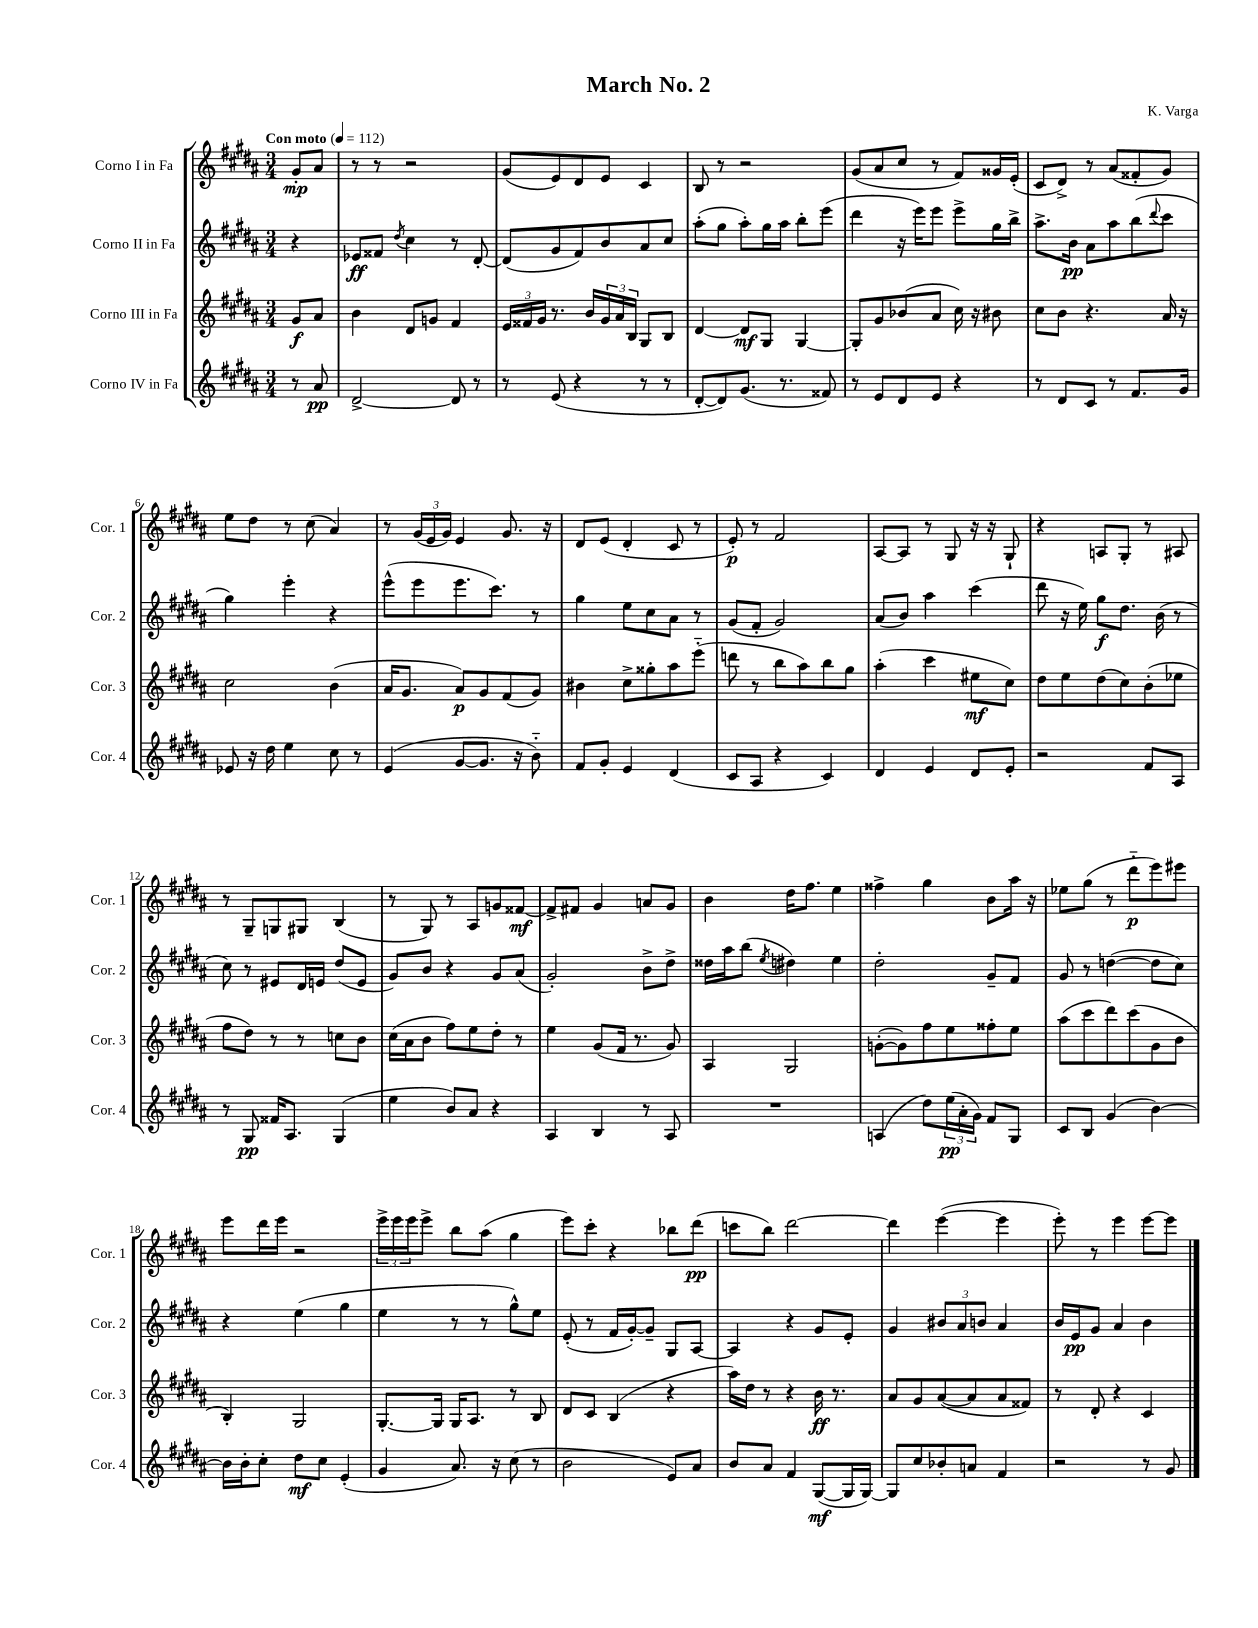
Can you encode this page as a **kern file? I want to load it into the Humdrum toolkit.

**kern	**kern	**kern	**kern
*staff4	*staff3	*staff2	*staff1
*clefG2	*clefG2	*clefG2	*clefG2
*k[f#c#g#d#a#]	*k[f#c#g#d#a#]	*k[f#c#g#d#a#]	*k[f#c#g#d#a#]
*M3/4	*M3/4	*M3/4	*M3/4
*MM112	*MM112	*MM112	*MM112
8r	8g#	4r	8g#'
8a#	8a#	.	8a#
=	=	=	=
[2d#^	4b	8e-	8r
.	.	8f##	8r
.	.	8qdd#	.
.	8d#	4cc#	2r
.	8g	.	.
8d#]	4f#	8r	.
8r	.	[8d#'	.
=	=	=	=
8r	24e	(8d#]	(8g#
.	24f##	.	.
.	24g#	.	.
(8e	8.r	8g#	8e)
4r	.	8f#)	8d#
.	16b	.	.
.	24g#	8b	8e
.	24a#	.	.
.	24B	.	.
8r	8G#	8a#	4c#
8r	8B	8cc#	.
=	=	=	=
[8d#'	[4d#	(8aa#'	8B
8d#])	.	8gg#	8r
(8.g#	8d#]	8aa#')	2r
.	8G#	16gg#	.
8.r	.	16aa#	.
.	[4G#	8bb'	.
8f##)	.	(8eee	.
=	=	=	=
8r	8G#']	4ddd#	(8g#
8e	8g#	.	8a#
8d#	(8b-	16r	8cc#
.	.	16eee)	.
8e	8a#	8eee	8r
4r	16cc#)	8eee^	8f#)
.	16r	.	.
.	8b#	16gg#	16g##
.	.	16bb^	(16e'
=	=	=	=
8r	8cc#	8.aa#^	8c#
8d#	8b	.	8d#^)
.	.	16b	.
8c#	4.r	8a#	8r
8r	.	8aa#	(8a#
8.f#	.	(8bb	8f##'
.	.	8qqddd#	.
.	16a#	8ccc#	8g#)
16g#	16r	.	.
=	=	=	=
8e-	2cc#	4gg#)	8ee
16r	.	.	8dd#
16dd#	.	.	.
4ee	.	4eee'	8r
.	.	.	(8cc#
8cc#	(4b	4r	4a#)
8r	.	.	.
=	=	=	=
(4e	16a#	(8eee^^	8r
.	8.g#	.	.
.	.	8eee	(24g#
.	.	.	24e
.	.	.	24g#)
[8g#	8a#)	8.eee	4e
8.g#]	8g#	.	.
.	.	8.ccc#)	.
.	(8f#	.	8.g#
16r	.	.	.
8b'~)	8g#)	8r	.
.	.	.	16r
=	=	=	=
8f#	4b#	4gg#	8d#
8g#'	.	.	(8e
4e	8cc#^	8ee	4d#'
.	8gg##'	8cc#	.
(4d#	8aa#	8a#	8c#
.	(8eee'~	8r	8r
=	=	=	=
8c#	8ddd	(8g#	8e')
8A#	8r	8f#'	8r
4r	8bb	2g#)	2f#
.	8aa#)	.	.
4c#)	8bb	.	.
.	8gg#	.	.
=	=	=	=
4d#	(4aa#'	(8a#	[8A#
.	.	8b)	8A#]
4e	4ccc#	4aa#	8r
.	.	.	8G#
8d#	8ee#	(4ccc#	16r
.	.	.	16r
8e'	8cc#)	.	8G#`
=	=	=	=
2r	8dd#	8ddd#	4r
.	8ee	16r	.
.	.	16ee)	.
.	(8dd#	8gg#	8A
.	8cc#)	8.dd#	8G#'
8f#	(8b'	.	8r
.	.	(16b	.
8A#	8ee-	8r	8A#
=	=	=	=
8r	8ff#	8cc#)	8r
8G#	8dd#)	8r	8G#~
16f##	8r	8e#	8G
8.A#	.	.	.
.	8r	16d#	8G#
.	.	16e	.
(4G#	8cc	(8dd#	(4B
.	8b	8e	.
=	=	=	=
4ee	(16cc#	8g#)	8r
.	16a#	.	.
.	8b	8b	8G#)
8b)	8ff#)	4r	8r
8a#	8ee	.	8A#
4r	8dd#'	8g#	8g
.	8r	(8a#	[8f##
=	=	=	=
4A#	4ee	2g#')	8f##^]
.	.	.	8f#
4B	(8g#	.	4g#
.	16f#	.	.
.	8.r	.	.
8r	.	8b^	8a
8A#	8g#)	8dd#^	8g#
=	=	=	=
2.r	4A#	16dd##	4b
.	.	16aa#	.
.	.	(8bb	.
.	.	8qee	.
.	2G#	4dd#)	16dd#
.	.	.	8.ff#
.	.	4ee	4ee
=	=	=	=
(4A	([8g'	2dd#'	4ff##^
.	8g])	.	.
8dd#)	8ff#	.	4gg#
(24ee	8ee	.	.
24a#'	.	.	.
24g#)	.	.	.
8f#	8ff##'	8g#~	8b
8G#	8ee	8f#	16aa#
.	.	.	16r
=	=	=	=
8c#	(8aa#	8g#	8ee-
8B	8ccc#	8r	(8gg#
(4g#	8ddd#)	([4dd	8r
.	(8ccc#	.	8ddd#'~
[4b)	8g#	8dd]	8eee)
.	8b	8cc#)	8eee#
=	=	=	=
16b]	4B')	4r	8eee
16b'	.	.	.
8cc#'	.	.	16ddd#
.	.	.	16eee
8dd#	2G#	(4ee	2r
8cc#	.	.	.
(4e'	.	4gg#	.
=	=	=	=
4g#	[8.G#'	4ee	24eee^
.	.	.	24eee
.	.	.	24eee
.	.	.	8eee^
.	16G#]	.	.
8.a#)	16G#	8r	8bb
.	8.A#	.	.
.	.	8r	(8aa#
16r	.	.	.
(8cc#	8r	8gg#^^)	4gg#
8r	8B	8ee	.
=	=	=	=
2b	8d#	(8e'	8eee)
.	8c#	8r	8ccc#'
.	(4B	16f#	4r
.	.	[16g#')	.
.	.	8g#~]	.
8e)	4r	8G#	8bb-
8a#	.	[8A#	(8ddd#
=	=	=	=
8b	16aa#)	4A#]	8ccc
.	16dd#	.	.
8a#	8r	.	8bb)
4f#	4r	4r	[2ddd#
([8G#	16b	8g#	.
.	8.r	.	.
16G#]	.	8e'	.
[16G#)	.	.	.
=	=	=	=
8G#]	8a#	4g#	4ddd#]
8cc#	8g#	.	.
8b-'	([8a#	12b#	([4eee
.	.	12a#	.
8a	8a#]	.	.
.	.	12b	.
4f#	8a#	4a#	4eee]
.	8f##)	.	.
=	=	=	=
2r	8r	16b	8eee')
.	.	16e	.
.	8d#'	8g#	8r
.	4r	4a#	4eee
8r	4c#	4b	[8eee
8g#	.	.	8eee]
==	==	==	==
*-	*-	*-	*-
